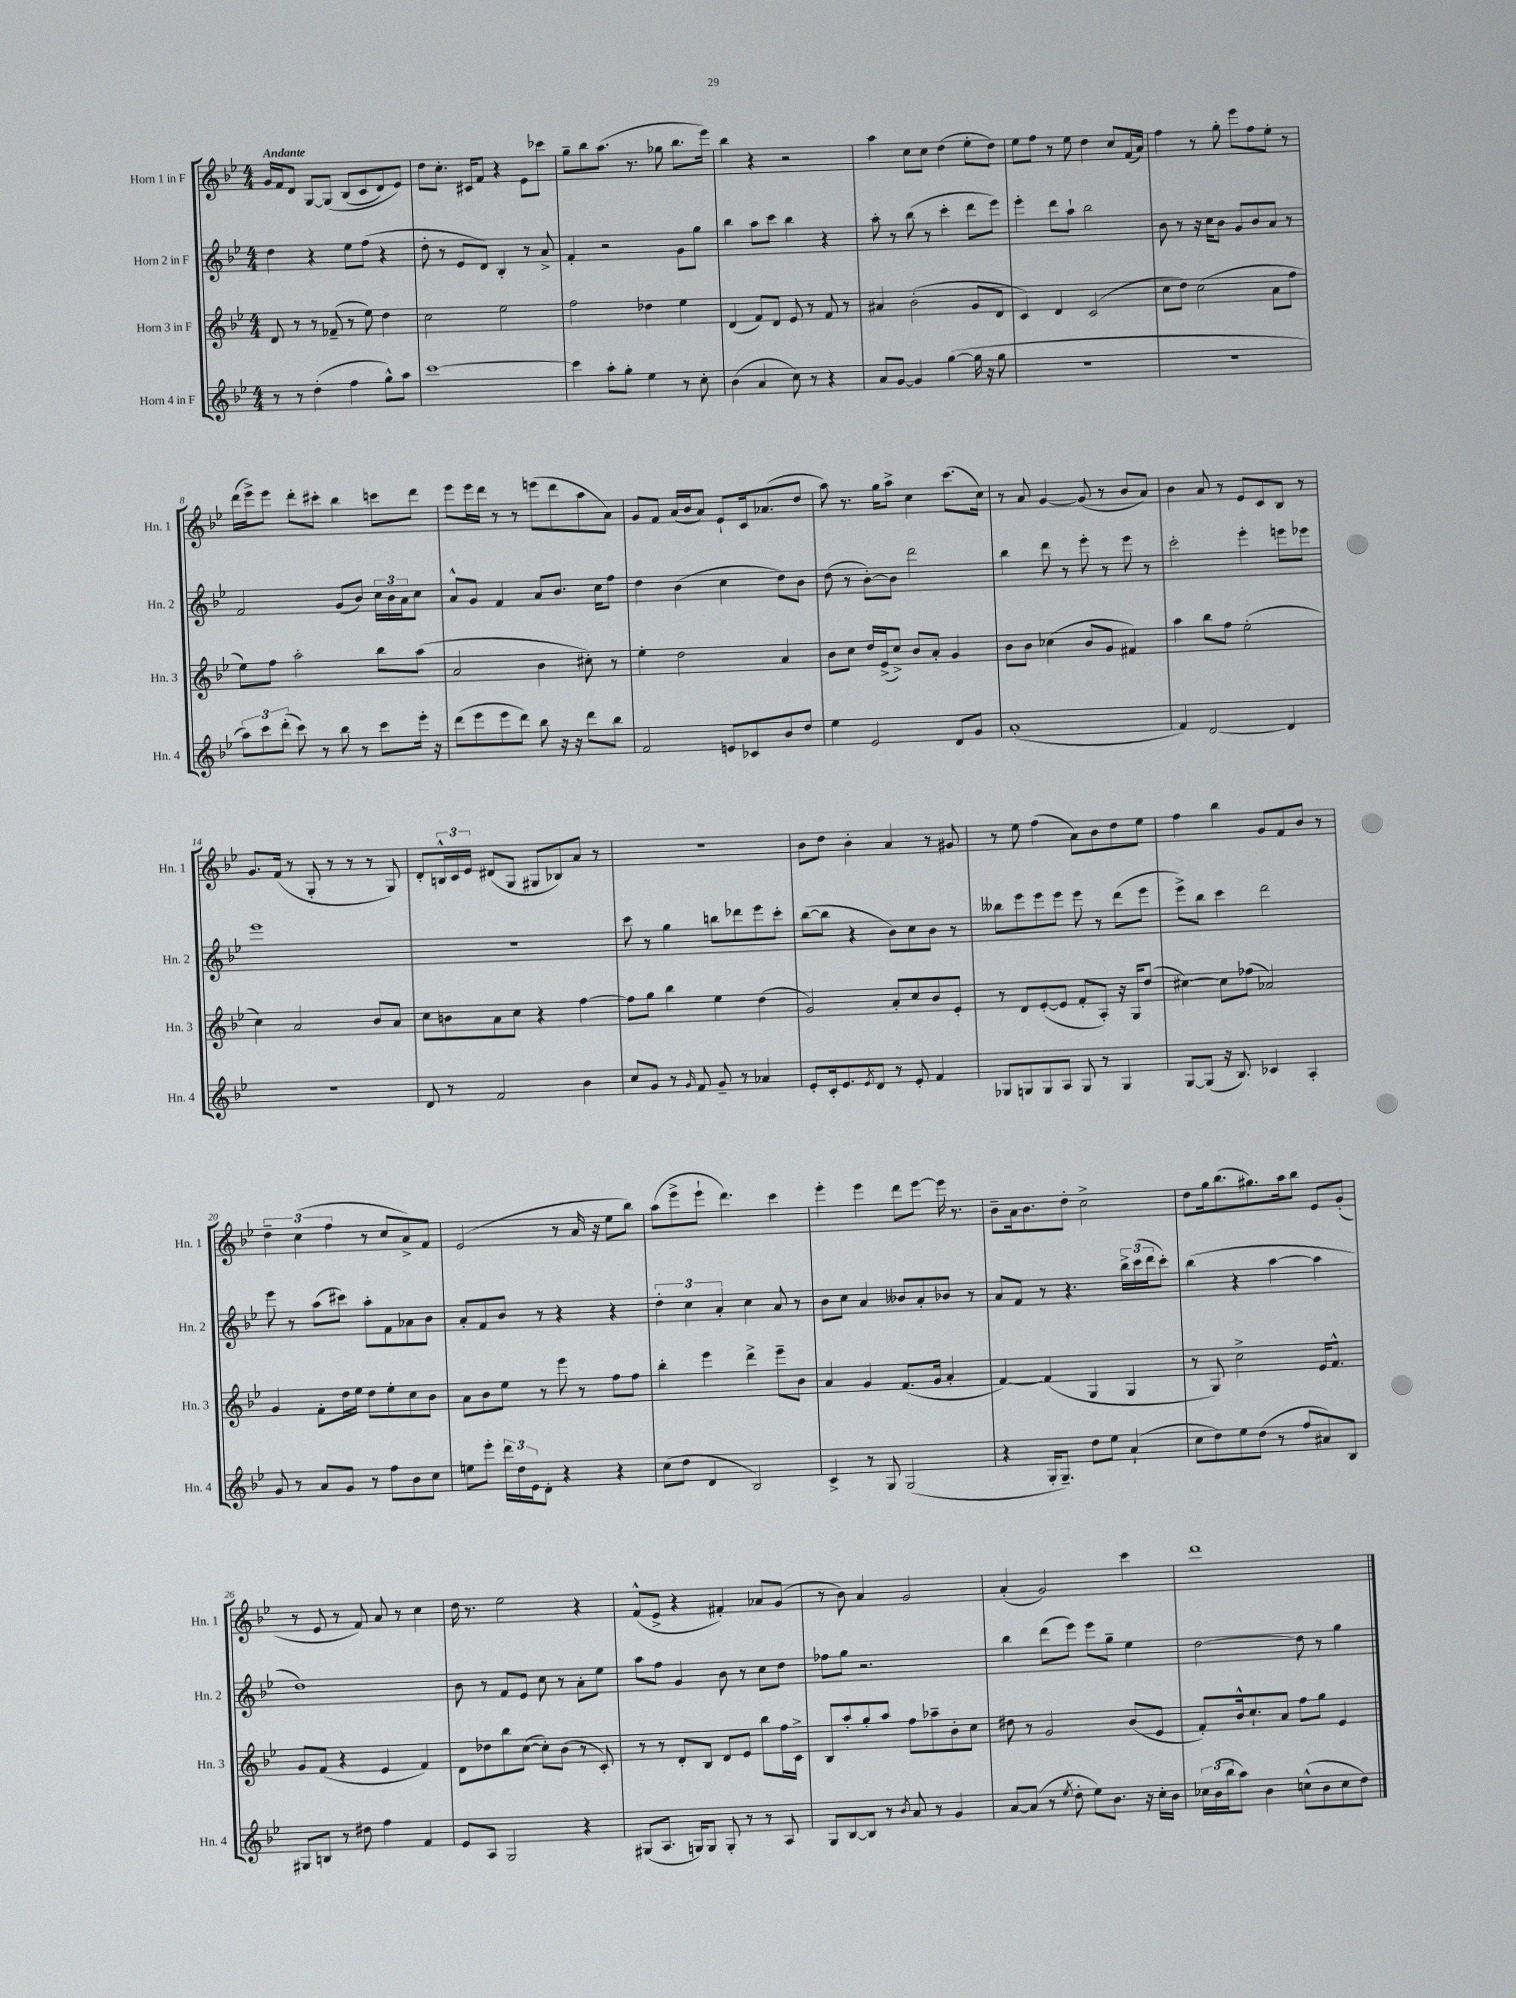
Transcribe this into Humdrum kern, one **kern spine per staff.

**kern	**kern	**kern	**kern
*staff4	*staff3	*staff2	*staff1
*clefG2	*clefG2	*clefG2	*clefG2
*k[b-e-]	*k[b-e-]	*k[b-e-]	*k[b-e-]
*M4/4	*M4/4	*M4/4	*M4/4
8r	8d/	4dd\	16g/LL
.	.	.	16f/J
8r	8r	.	8d/J
(4dd'\	8r	4r	[8G/L
.	(8f-~/	.	&(8G/]J
4ff\	8r	8ee-\L	(8B-/L
.	8ee-\)	(8ff\J	8c/
8gg^^\L)	4dd\	4r	8d/)
8aa\J	.	.	8e-/J&)
=	=	=	=
[1ccc	2cc\	8dd'\	8dd\L
.	.	8r	8.cc'\J
.	.	8e-/L	.
.	.	.	16c#/LK
.	.	8d/J)	8f/J
.	2ee-\	4B-'/	4r
.	.	8r	8e-\L
.	.	8a^/	8ccc-\J
=	=	=	=
4ccc\]	2ff\	4f'/	8gg~\L
.	.	.	8bb-\
8aa'\L	.	2r	(8.aa\J
8gg'\J	.	.	.
.	.	.	8.r
4ee-\	4dd-\	.	.
.	.	.	8gg-\
8r	4ee-\	8g\L	8.bb-\L
8cc'\	.	8gg\J	.
.	.	.	16eee-\Jk)
=	=	=	=
(4b-\	(4d/	4bb-\	4bb-\
4a/	8f/L)	8aa\L	4r
.	8d/J	8ccc\J	.
8cc\)	8e-/	4bb-\	2r
8r	8r	.	.
4r	8f/	4r	.
.	8r	.	.
=	=	=	=
8a/L	4a#/	8aa'\	4aa\
[8g/J	.	8r	.
4g/]	(2b-'\	(8bb-\	8cc\L
.	.	8r	8cc\J
([4gg\	.	4ccc'\	(4dd\
16gg\]	8g/L	8ddd\L	8ee-'\L
16r	.	.	.
8gg\	8d/J	8eee-\J)	8dd\J)
=	=	=	=
1r	4c/)	4eee-'\	8ee-\L
.	.	.	8ff\J
.	4d/	8ddd\L	8r
.	.	8aa`\J	8ee-\
.	(2c/	2bb-\	4dd\
.	.	.	8cc/L
.	.	.	(16f/L
.	.	.	16a/JJ)
=	=	=	=
1r	8cc\L	8b-\	4ff\
.	8dd\J)	8r	.
.	(2cc\	16r	8r
.	.	16cc\LK	.
.	.	8b-\J	8gg'\
.	.	8g/L	8eee-\L
.	.	8b-/	8ff\
.	8a\L	8a/J	8ee-'\J
.	8ff\J	8r	8r
=	=	=	=
12aa\L)	8ee-\L)	2f/	(16ddd\LL
.	.	.	16eee-^\J)
12ccc\	.	.	.
.	8ff\J	.	8eee-\J
(12ddd'\J	.	.	.
8ccc\)	2aa'\	.	8ddd'\L
8r	.	.	8ccc#'\J
8bb-\	.	(8g/L	4bb-\
8r	.	8b-/J)	.
8ccc\L	8bb-\L	24cc\LL	8ccc\L
.	.	24b-\	.
.	.	24a\J	.
16eee-'\Jk	(8aa\J	8cc\J	8ddd\J
16r	.	.	.
=	=	=	=
(8ddd\L	2a/	8a^^/L	8eee-\L
8eee-\	.	8g/J	16eee-\L
.	.	.	16ddd\JJ
8eee-\	.	4f/	8r
8ddd\J)	.	.	8r
8bb-\	4b-\	8a/L	(8eee\L
16r	.	8.b-/J	8ddd\
16r	.	.	.
8ddd\L	8cc#'\)	.	8aa\
.	.	16cc\LK	.
8bb-\J	8r	8ff\J	8a\J)
=	=	=	=
2f/	4ee-'\	4dd\	8g/L
.	.	.	8f/J
.	2dd\	(4b-\	(16a/LL
.	.	.	16b-/J
.	.	.	8a/J)
8e/L	.	4cc\	8e-`/L
8c-/	.	.	16c/k
.	.	.	(8.a-/
8b-/	4a/	8dd\L)	.
8dd/J	.	8b-\J	8dd/J
=	=	=	=
4ee-\	8b-\L	(8dd\	8aa\)
.	8cc\J	8r	8.r
2e-/	16dd/LL	[8b-'\L)	.
.	(16e-^/J	.	16gg\LK
.	8cc^/J)	8b-\]J	8aa^\J
.	8b-/L	2ddd\	4cc\
.	8a'/J	.	.
8d/L	4g/	.	(8.ccc\L
8g/J	.	.	.
.	.	.	16cc\Jk)
=	=	=	=
(1a'	8b-\L	4bb-\	8r
.	8b-\J	.	8a/
.	(4cc-\	8ddd\	[4g/
.	.	8r	.
.	8b-/L	8eee-'\	(8g/]
.	8g/J	8r	8r
.	4f#/)	8eee-\	8b-/L
.	.	8r	8a/J)
=	=	=	=
4f/)	4aa\	2ccc'\	4b-\
[2d/	8bb-\L	.	8a/
.	8ff\J	.	8r
.	(2ee-'\	4eee-'\	8e-/L
.	.	.	8c/
4d/]	.	8eee\L	8B-/J
.	.	8eee-\J	8r
=	=	=	=
1r	4cc\)	1eee-	8.g/L
.	.	.	(16f/Jk
.	2a/	.	8r
.	.	.	8G'/
.	.	.	8r
.	.	.	8r
.	8b-/L	.	8r
.	8a/J	.	8G/)
=	=	=	=
8d/	8cc\L	1r	8d'/L
8r	8b\	.	24B^^/L
.	.	.	24c/
.	.	.	24e-/JJ
2f/	8a\	.	(8d#/L
.	8cc\J	.	8G/J
.	4r	.	8G#/L
.	.	.	8B-/)
4b-\	[4ff\	.	8a/J
.	.	.	8r
=	=	=	=
8cc/L	8ff\]L	8ccc\	1r
8g/J	8gg\J	8r	.
8r	4bb-\	4gg\	.
16qqg/	.	.	.
8f/	.	.	.
8g~/	4ee-\	8bb\L	.
8r	.	8ddd-\	.
4a-/	(4dd\	8eee-\	.
.	.	8ccc'\J	.
=	=	=	=
8e-'/L	2g/)	([8bb-\L	8b-\L
16c'/k	.	8bb-\]J	8dd\J
8.e-/	.	.	.
.	.	4r	4b-'\
8qe-/	.	.	.
8d/J	.	.	.
8r	8a'/L	8b-\L)	4a/
8e-'/	8cc/	8cc\	.
4f/	8b-/	8b-\J	8r
.	8e-'/J	8r	8g#/
=	=	=	=
8G-/L	8r	8bb--\L	8r
8G/	8d/L	8eee-\	8ee-\
8G/	([8e-'/	8eee-\	(4ff\
8A/J	8e-/]J	8eee-\J	.
8G/	8f'/L	8eee-\	8a\L)
8r	8A'/J)	8r	8b-\
4G/	16r	(8ddd\L	8dd\
.	16G/LK	.	.
.	(8dd/J	8eee-\J	8ee-\J
=	=	=	=
[8G/L	[4cc#\)	8eee-^\L)	4ff\
(8G/]J	.	8bb-\J	.
16r	8cc#\]L	4ccc\	4bb-\
8.B-/)	.	.	.
.	(8ff-\J	.	.
4c-/	2a-/)	2ddd\	8g/L
.	.	.	8f/
4A'/	.	.	8b-/J
.	.	.	8r
=	=	=	=
8g/	4g/	8eee-\	6dd~\
8r	.	8r	.
.	.	.	(6cc\
8a/L	8f'\L	(8aa\L	.
.	.	.	6ff\
8g/J	16dd\L	8ccc#\J)	.
.	16ee-\JJ	.	.
8r	8dd\L	8aa'\L	8r
8ff\L	8ee-'\	8f\	8cc/L
8b-\	8cc\	8a-\	8a^/)
8cc\J	8b-\J	8b-\J	8f/J
=	=	=	=
8ee\L	8a\L	8a'/L	(2e-/
8eee-'\J	8b-\	8f/	.
24ddd\LL	8ee-\J	8b-/J	.
24dd\	.	.	.
24e-\J	.	.	.
8d'\J	8r	8r	.
4r	8eee-\	4r	8r
.	8r	.	16a/
.	.	.	16r
4r	8ff\L	4r	8ee-\L
.	8ff\J	.	8bb-\J)
=	=	=	=
(8cc\L	4bb-'\	6dd'\	(8aa\L
8dd\J	.	.	8eee-^\
.	.	6cc\	.
4d/	4eee-\	.	8eee-`\J
.	.	6a'/	.
.	.	.	4.ddd\)
2B-/)	4ddd^\	4cc\	.
.	8eee-~\L	8a/	4ccc\
.	8b-\J	8r	.
=	=	=	=
4c^/	4a/	8b-\L	4eee-'\
.	.	8cc\J	.
8r	4g/	4a/	4eee-\
8G/	.	.	.
(2G/	(8.f/L	8b--/L	8ddd\L
.	.	8a'/	[8eee-\J
.	16g/Jk	.	.
.	4a'/	8b-/J	16eee-\]
.	.	.	8.r
.	.	8r	.
=	=	=	=
4r	[4f/)	8a/L	8b-~\L
.	.	8f/J	16a\k
.	.	.	8.b-\
16G'/LK	(4f/]	8r	.
8.G~/J)	.	.	.
.	.	4.r	8dd'\J
8dd\L	4G/	.	2cc^\
8ee-\J	.	.	.
(4a`/	4G/	24bb-^\LL	.
.	.	(24ccc\	.
.	.	24ddd\J	.
.	.	8ccc'\J)	.
=	=	=	=
8cc\L	8r	(4bb-\	8dd\L
8dd\)	8G/)	.	16gg\k
.	.	.	(8.bb-\
8ee-\	2cc^\	4r	.
(8dd\J	.	.	8.gg#\)
8r	.	[4aa\	.
.	.	.	16aa\k
8ff/L	.	.	8bb-\J
8a#/)	16e-/LK	4aa\]	8e-/L
.	8.f^^/J	.	.
8B-/J	.	.	(8g'/J
=	=	=	=
8G#/L	8g/L	1dd)	8r
8B/J	(8f/J	.	8e-/
8r	4r	.	8r
8dd#\	.	.	8f/)
4ff\	4e-/	.	8a/
.	.	.	8r
4f/	4f/)	.	4cc\
=	=	=	=
8e-/L	8d\L	8b-\	16dd\
.	.	.	8.r
8A/J	8dd-\	8r	.
2G/	8bb-\	8f/L	2ee-\
.	([8cc\J	8e-/J	.
.	8cc'\]L)	8cc\	.
.	(8b-\J	8r	.
4r	8r	8a'\L	4r
.	8c'/)	8ee-\J	.
=	=	=	=
(8G#/L	8r	8aa\L	(8f^^/L
8.A/J	8r	8ff\J	8e-^/J
.	8d'/L	4g/	4r
16G/LK)	.	.	.
8G/J	8B-/J	.	.
8G'/	8d/L	8b-\	4f#'/)
8r	8e-/J	8r	.
8r	8bb-\L	8cc\L	8a-/L
8A/	16ff\L	8dd\J	(8g/J
.	16c^\JJ	.	.
=	=	=	=
8G/L	8B-/L	8ff-\L	8r
[8B-/	8aa'/	8gg\J	8b-\)
8B-/]J	8gg'/	2.r	4a/
8r	8aa/J	.	.
8qb-/	.	.	.
8a/	8ff\L	.	2g/
8r	8aa-~\	.	.
4g/	8b-'\	.	.
.	8cc\J	.	.
=	=	=	=
[8a/L	8dd#\	4bb-\	(4a'/
(8a/]J	8r	.	.
8r	2g/	(8ddd\L	2g/)
8qee-/	.	.	.
8dd'\	.	8eee-\J)	.
8ee-\L)	.	8eee-\L	.
8.b-\J	.	8gg~\J	.
.	(8b-/L	4ee-\	4ccc\
16r	.	.	.
16cc'\LL	8e-/J	.	.
16b-\JJ	.	.	.
=	=	=	=
24cc-\LL	8f'/L)	[2dd\	1ddd
(24b-\	.	.	.
24bb-\J	.	.	.
8aa\J)	16b-^^/k	.	.
.	8.cc`/	.	.
4b-\	.	.	.
.	8a/J	.	.
(8cc^^\L	8ff\L	8dd\]	.
8b-\	8gg\J	8r	.
8cc\	4e-/	4gg\	.
8dd\J)	.	.	.
==	==	==	==
*-	*-	*-	*-
